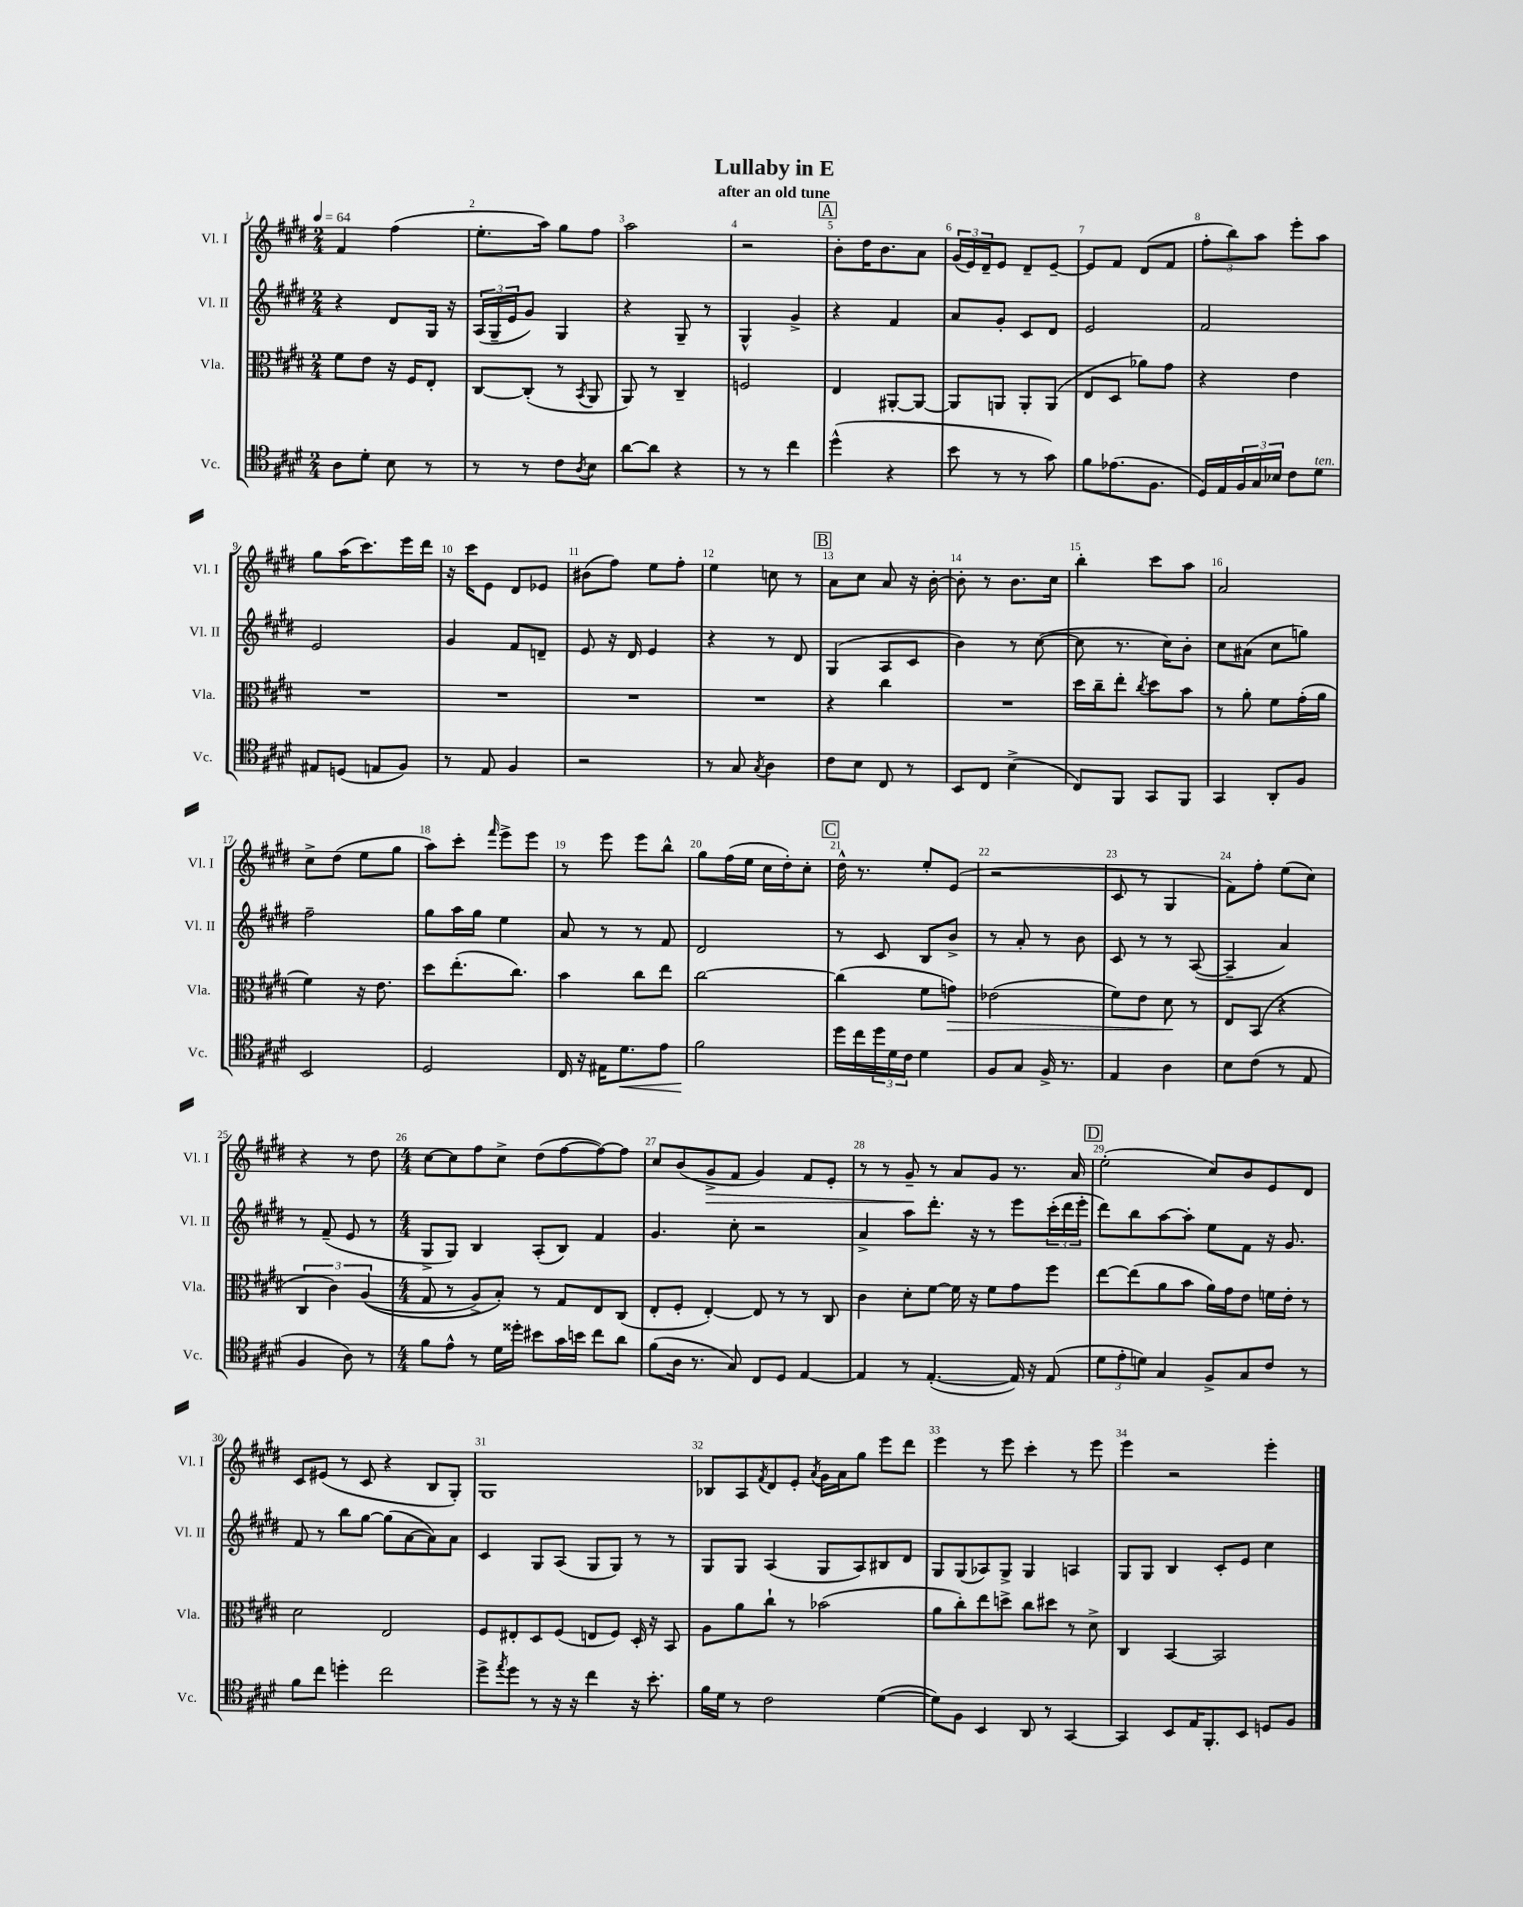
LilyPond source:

\header { title = "Lullaby in E" subtitle = "after an old tune" }
<<
\new StaffGroup <<
\new Staff = "s0" \with { instrumentName = "Vl. I" shortInstrumentName = "Vl. I" } {
    \clef treble \key e \major \numericTimeSignature \time 2/4 \tempo 4 = 64
    fis'4 fis''4( |
    e''8.-. a''16) gis''8 fis''8 |
    a''2 |
    r2 |
    \mark \markup { \box "A" } b'8-. dis''16 b'8. a'8 |
    \tuplet 3/2 { gis'16( e'16) dis'16-- } e'8 dis'8-- e'8~-- |
    e'8 fis'8 dis'8( fis'8 |
    \tuplet 3/2 { fis''8-. b''8) a''8 } e'''8-. a''8 |
    gis''8 a''16( cis'''8.) e'''16 dis'''16 |
    r16 cis'''16 e'8 dis'8 ees'8 |
    bis'8( fis''8) e''8 fis''8-. |
    e''4 c''8 r8 |
    \mark \markup { \box "B" } a'8 cis''8 a'8 r16 b'16~-. |
    b'8-. r8 b'8. cis''16 |
    b''4-. cis'''8 a''8 |
    a'2 |
    cis''8-> dis''8( e''8 gis''8 |
    a''8) cis'''8-. \grace { fis'''16 } e'''8-> e'''8 |
    r8 e'''8 e'''8 b''8-^ |
    gis''8 fis''16( e''16 cis''16 dis''16-.) cis''8-. |
    \mark \markup { \box "C" } dis''16-^ r8. e''8-. e'8( |
    r2 |
    cis'8 r8 gis4 |
    fis'8) fis''8-. e''8( cis''8) |
    r4 r8 dis''8 |
    \numericTimeSignature \time 4/4 cis''8~ cis''8 fis''8 cis''8-> dis''8( fis''8~ fis''8~) fis''8 |
    cis''8 b'8( gis'8->\> fis'8 gis'4) fis'8 e'8-. |
    r8 r8 gis'8--\! r8 a'8 gis'8 r8. a'16 |
    \mark \markup { \box "D" } e''2-.( cis''8) b'8 e'8 dis'8 |
    cis'8 eis'8( r8 cis'8 r4 b8 gis8-.) |
    gis1 |
    bes8 a8 \acciaccatura { fis'8 } dis'8 e'8-. \acciaccatura { a'8 } gis'16 a'16 gis''8 e'''8 dis'''8 |
    e'''4 r8 e'''8 cis'''4-. r8 e'''8 |
    e'''4 r2 e'''4-. \bar "|." |
}
\new Staff = "s1" \with { instrumentName = "Vl. II" shortInstrumentName = "Vl. II" } {
    \clef treble \key e \major \numericTimeSignature \time 2/4
    r4 dis'8 gis16 r16 |
    \tuplet 3/2 { a16( gis16-- e'16 } gis'8) gis4 |
    r4 gis8-- r8 |
    gis4-^ gis'4-> |
    \mark \markup { \box "A" } r4 fis'4 |
    a'8 gis'8-. cis'8 dis'8 |
    e'2 |
    fis'2 |
    e'2 |
    gis'4 fis'8 d'8-- |
    e'8 r16 dis'16 e'4 |
    r4 r8 dis'8 |
    \mark \markup { \box "B" } gis4( a8 cis'8 |
    b'4) r8 cis''8~( |
    cis''8 r8. cis''16) b'8-. |
    cis''8 ais'8( cis''8 g''8) |
    fis''2-- |
    gis''8 a''16 gis''16 e''4 |
    a'8 r8 r8 fis'8 |
    dis'2 |
    \mark \markup { \box "C" } r8 cis'8 b8 b'8-> |
    r8 a'8-. r8 b'8 |
    cis'8 r8 r8 a8~( |
    a4-- a'4) |
    r8 fis'8--( e'8 r8 |
    \numericTimeSignature \time 4/4 gis8-> gis8) b4 a8-.( b8) fis'4 |
    gis'4. cis''8-. r2 |
    a'4-> a''8 dis'''8.-. r16 r8 e'''8 \tuplet 3/2 { cis'''16-.( dis'''16 e'''16-. } |
    \mark \markup { \box "D" } dis'''8) b''8 a''8~ a''8-. e''8 fis'8 r16 gis'8. |
    fis'8 r8 b''8 gis''8~ gis''8( a'8~ a'8) a'8 |
    cis'4 gis8 a8( gis8 gis8) r8 r8 |
    gis8 gis8 a4( gis8 a8) bis8 dis'8 |
    gis8 gis8( aes8) gis8-> gis4 a4 |
    gis8 gis8 b4 cis'8-. e'8 cis''4 \bar "|." |
}
\new Staff = "s2" \with { instrumentName = "Vla." shortInstrumentName = "Vla." } {
    \clef alto \key e \major \numericTimeSignature \time 2/4
    fis'8 e'8 r16 fis16 e8-. |
    cis8~ cis8-.( r8 \acciaccatura { b,8 } a,8 |
    a,8) r8 cis4-- |
    f2 |
    \mark \markup { \box "A" } e4 ais,8~-. ais,8~ |
    ais,8 a,8 a,8-. a,8( |
    e8 dis8 aes'8) gis'8 |
    r4 e'4 |
    R2 |
    R2 |
    R2 |
    R2 |
    \mark \markup { \box "B" } r4 cis''4 |
    R2 |
    dis''16 cis''16-- e''8-. \acciaccatura { cis''8 } dis''8 b'8 |
    r8 a'8-. fis'8 gis'16-.( a'16 |
    fis'4) r16 e'8. |
    dis''8 e''8.-.( cis''8.) |
    b'4 cis''8 e''8 |
    cis''2~ |
    \mark \markup { \box "C" } cis''4( fis'8 g'8\>) |
    ees'2( |
    fis'8) e'8 dis'8\! r8 |
    e8 b,8( r4 |
    \tuplet 3/2 { cis4 cis'4) a4(\( } |
    \numericTimeSignature \time 4/4 gis8 r8 a8->) b8-.\) r8 gis8 e8 cis8( |
    e8-. fis8-. e4~-.) e8 r8 r8 cis8 |
    cis'4 dis'8-. fis'8~ fis'16 r16 fis'8 gis'8 fis''8 |
    \mark \markup { \box "D" } e''8~ e''8( a'8 b'8 a'16) gis'16 e'8 f'16 e'16-. r8 |
    dis'2 e2 |
    fis8 eis8-. dis8 fis8( e8 fis8) dis16-. r16 b,8 |
    a8 a'8 cis''8-! r8 bes'2( |
    a'8 cis''8-.) e''8 d''8-> cis''8 dis''8 r8 dis'8-> |
    cis4 b,4~ b,2 \bar "|." |
}
\new Staff = "s3" \with { instrumentName = "Vc." shortInstrumentName = "Vc." } {
    \clef tenor \key e \major \numericTimeSignature \time 2/4
    a8 dis'8-. b8 r8 |
    r8 r8 cis'8 \acciaccatura { a8 } b8 |
    a'8~ a'8 r4 |
    r8 r8 cis''4 |
    \mark \markup { \box "A" } dis''4-^( r4 |
    b'8 r8 r8 gis'8) |
    fis'8 ees'8.( fis8. |
    dis16) e16 \tuplet 3/2 { fis16 gis16 bes16 } cis'8 dis'8^\markup { \italic "ten." } |
    eis8 d8( e8 fis8) |
    r8 e8 fis4 |
    r2 |
    r8 gis8 \acciaccatura { gis8 } a4 |
    \mark \markup { \box "B" } cis'8 b8 cis8 r8 |
    b,8 cis8 b4->( |
    cis8) fis,8 gis,8 fis,8 |
    gis,4 a,8-. fis8 |
    b,2 |
    dis2 |
    cis16 r16 eis16 dis'8.\< e'8 |
    fis'2\! |
    \mark \markup { \box "C" } dis''16 cis''16 \tuplet 3/2 { dis''16 dis'16 cis'16 } dis'4 |
    fis8 gis8 fis16-> r8. |
    e4 a4 |
    b8 cis'8( r8 e8 |
    fis4 a8) r8 |
    \numericTimeSignature \time 4/4 fis'8 e'8-^ r8 dis'16 disis''16-. bis'8 gis'16 b'16 cis''8 a'8 |
    fis'8( a16 r8. gis8) cis8 dis8 e4~ |
    e4 r8 e4.~-.( e16) r16 e8( |
    \mark \markup { \box "D" } \tuplet 3/2 { dis'8 e'8-. d'8) } gis4 fis8-> gis8 cis'8 r8 |
    fis'8 cis''8 d''4-. cis''2 |
    dis''8-> \acciaccatura { e''8 } dis''8 r8 r16 r16 cis''4 r16 b'8.-. |
    fis'16 dis'16 r8 cis'2 dis'4~( |
    dis'8) fis8 b,4 a,8 r8 gis,4~ |
    gis,4 b,8 e16 fis,8.-. b,8 d8 fis8 \bar "|." |
}
>>
>>
\layout { \context { \Score \override BarNumber.break-visibility = ##(#f #t #t) barNumberVisibility = #all-bar-numbers-visible } }
